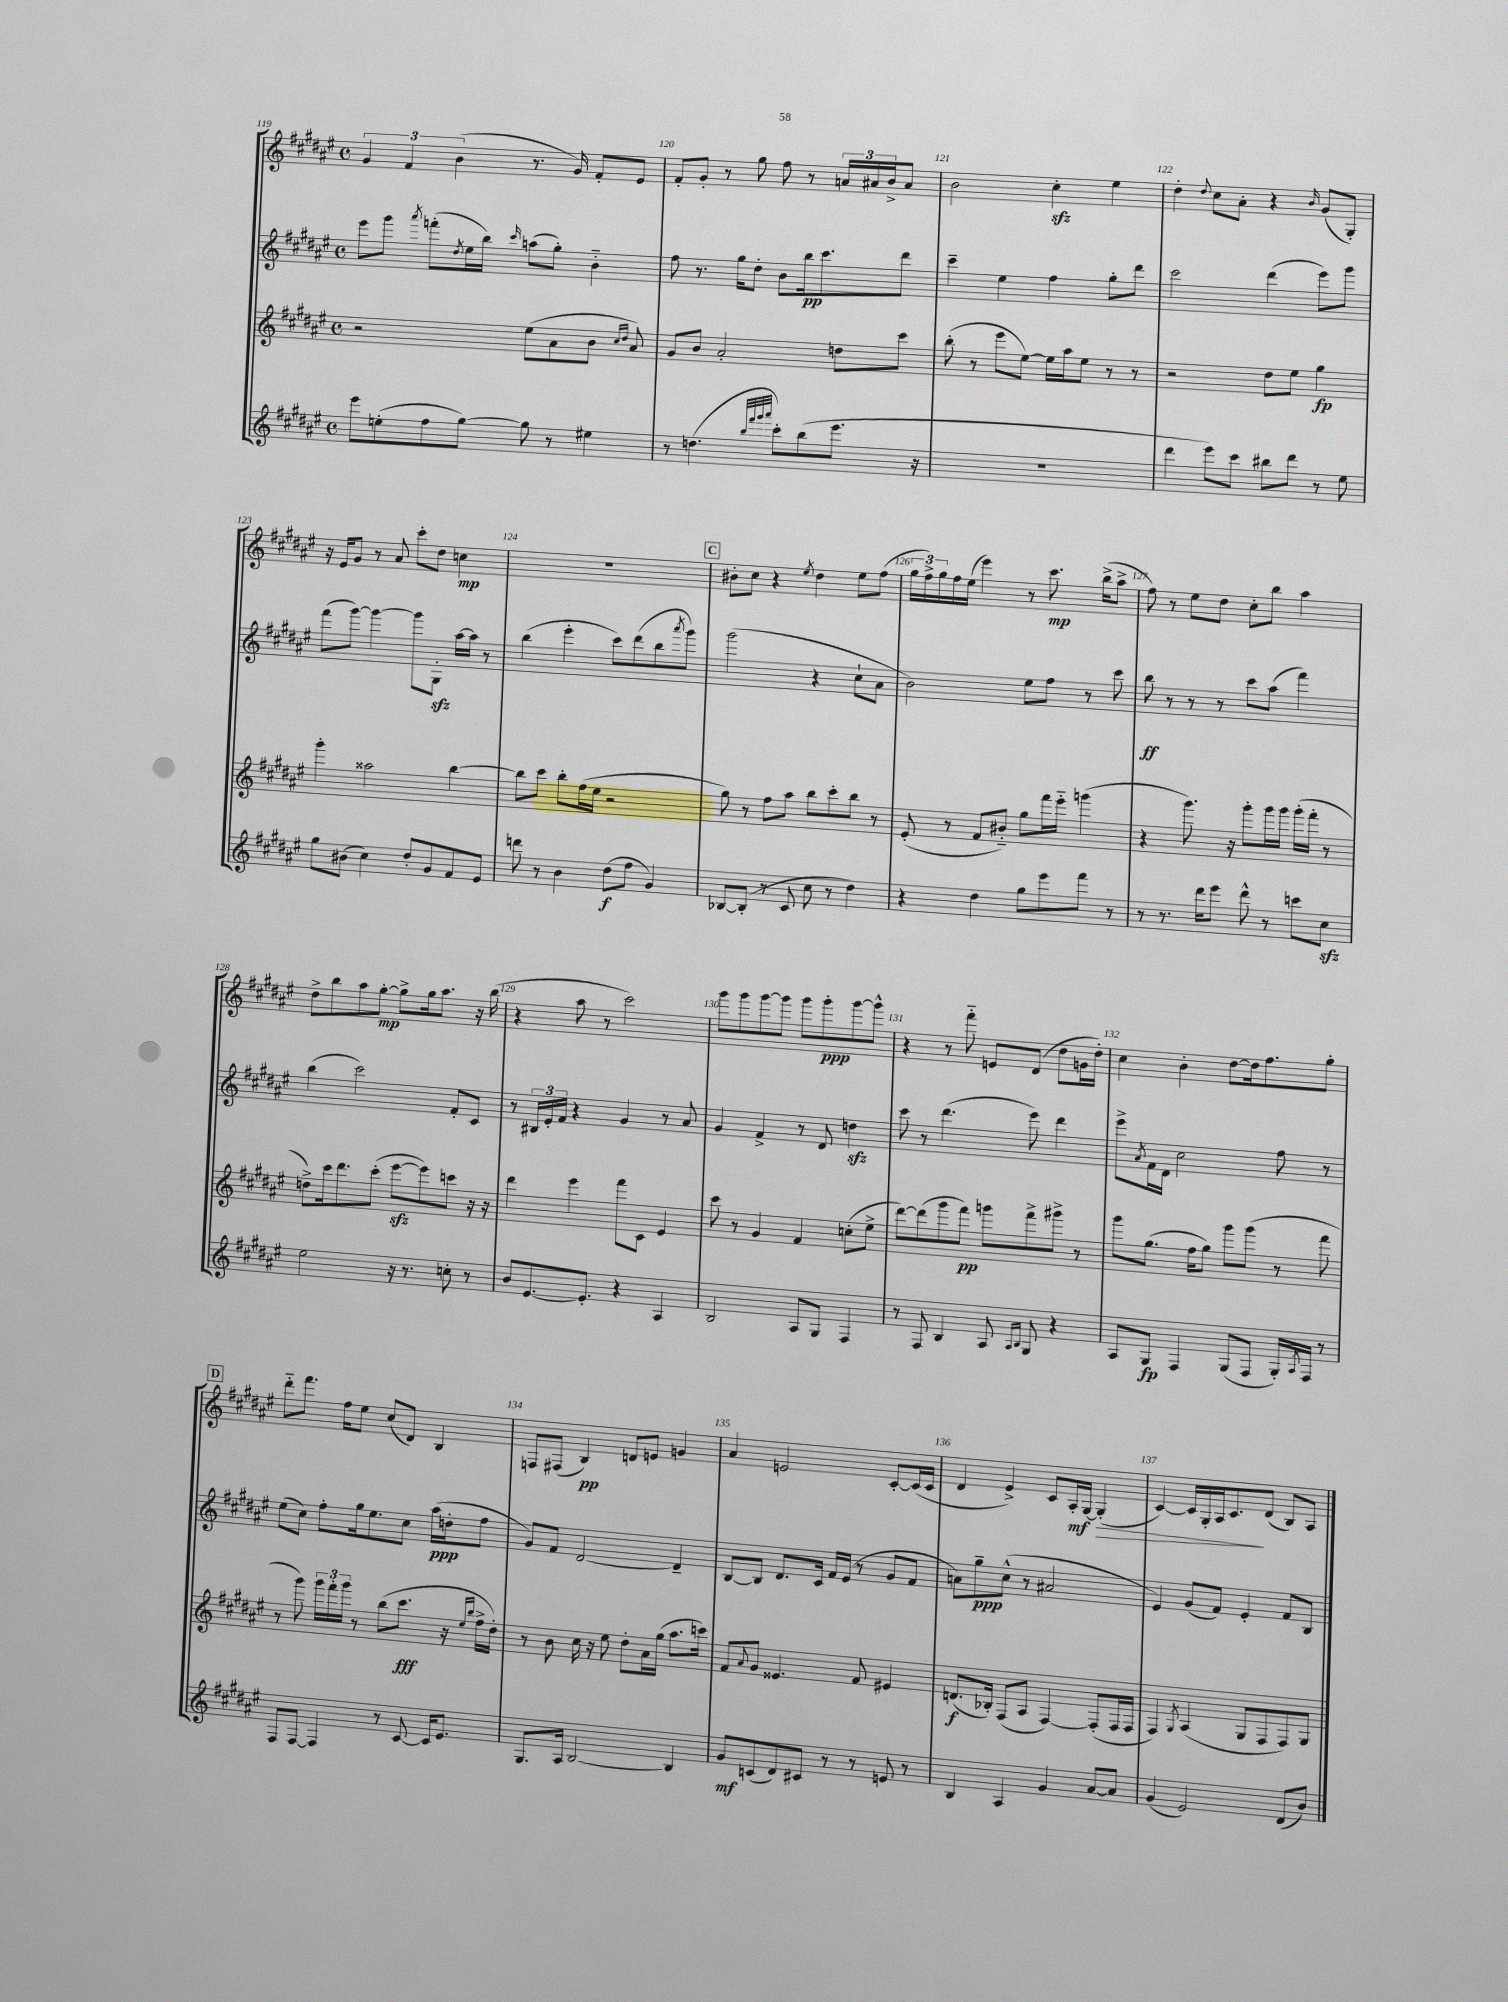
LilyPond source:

<<
\new StaffGroup <<
\new Staff = "s0" {
    \clef treble \key fis \major \defaultTimeSignature \time 4/4
    \tuplet 3/2 { gis'4 fis'4 b'4( } r8. gis'16) fis'8-. eis'8 |
    fis'8-. gis'8-. r8 gis''8 fis''8 r8 \tuplet 3/2 { a'16 ais'16 b'16-> } ais'8 |
    b'2 cis''4-.\sfz eis''4 |
    dis''4-. \appoggiatura { dis''8 } cis''8 ais'8-. r4 \grace { b'16 } gis'8( gis8-.) |
    r16 eis'16 gis'8 r8 ais'8 cis'''8-. dis''8 c''4\mp |
    R1 |
    \mark \markup { \box "C" } bis'8-. cis''8 r4 \acciaccatura { eis''8 } dis''4 eis''8 fis''8( |
    \tuplet 3/2 { gis''16 fis''16->) gis''16 } fis''16 eis''16( eis'''4) r8 cis'''8.\mp b''16->( ais''8-> |
    fis''8) r8 eis''8 dis''8 cis''8-. b''8 ais''4 |
    dis''8-> b''8 ais''8 gis''8~-.\mp gis''8-> gis''16 ais''8. r16 b''16( |
    r4 ais''8 r8 cis'''2) |
    gis'''8 gis'''8 gis'''8~ gis'''8 gis'''8 gis'''8-.\ppp gis'''8~ gis'''8-^ |
    r4 r8 fis'''8-_ e'8 dis'8( dis''8 g'16 dis''16-.) |
    cis''4 b'4-. dis''8~ dis''16 fis''8. gis''8-. |
    \mark \markup { \box "D" } dis'''8-_ fis'''8. fis''16 eis''8 cis''8( dis'8) b4 |
    f8 fis8( b4\pp) d'8 e'8 g'4 |
    ais'4 e'2 cis'8~-. cis'16( cis'16 |
    dis'4 eis'4->) cis'8 ais16-.\mf gis16~ gis4-.\>( |
    cis'4~) cis'16 gis16-. ais16 cis'8.\! dis'8( b8) ais8 \bar "|." |
}
\new Staff = "s1" {
    \clef treble \key fis \major \defaultTimeSignature \time 4/4
    eis'''8 gis'''8 \acciaccatura { ais'''8 } f'''8-.( \acciaccatura { dis''8 } eis''16 b''16) \grace { cis'''16 } a''8( gis''8-.) b'4-_ |
    fis''8 r8. gis''16 dis''8-. b'8 b''16\pp cis'''8. dis'''8 |
    cis'''4-- eis''4 fis''4 gis''8-. dis'''8 |
    cis'''2 dis'''4( eis'''8) gis'''8 |
    fis'''8( gis'''8~) gis'''4~ gis'''8 gis8-.\sfz ais''16~ ais''16 r8 |
    b''4( eis'''4-. cis'''8) dis'''8( b''8 \acciaccatura { ais'''8 } gis'''8) |
    \mark \markup { \box "C" } gis'''2( r4 cis''8-! ais'8 |
    b'2) eis''8 fis''8 r8 cis'''8 |
    b''8\ff r8 r8 r8 cis'''8 ais''8( fis'''4) |
    b''4( cis'''2) fis'8-. cis'8 |
    r8 \tuplet 3/2 { bis16 eis'16-. fis'16 } r4 gis'4 r8 ais'8 |
    gis'4 fis'4-> r8 dis'8 d''4\sfz |
    cis'''8 r8 dis'''4.( eis'''8) dis'''4 |
    eis'''8-> \acciaccatura { ais'8 } fis'16 dis'16 cis''2 fis''8 r8 |
    \mark \markup { \box "D" } eis''8( cis''8) fis''8-. gis''16 eis''8. cis''8 ais''16\ppp( d''16-. fis''8 |
    gis'8) fis'8 dis'2~ dis'4-- |
    b8~ b8 dis'8. cis'16 fis'16 eis'16( r8 gis'8 fis'8 |
    a'8) gis''8--\ppp cis''8-^( r8 ais'2 |
    eis'4) gis'8( fis'8) eis'4-. fis'8 b8 \bar "|." |
}
\new Staff = "s2" {
    \clef treble \key fis \major \defaultTimeSignature \time 4/4
    r2 eis''8( ais'8 b'8 \grace { cis''16 dis''16 } ais'8) |
    gis'8 b'8 ais'2-. d''8 cis'''8 |
    b''8-.( r8 eis'''8 eis''8~) eis''16 ais''16 eis''8 r8 r8 |
    r2 dis''8 eis''8 gis''4\fp |
    gis'''4-. aisis''2 b''4~ |
    b''8 cis'''8 b''8-. fis''16( eis''16 r2 |
    \mark \markup { \box "C" } gis''8) r8 fis''8 ais''8 b''8 cis'''8-. b''8 r8 |
    eis'8-.( r8 fis'8 bis'8-_) gis''8 fis'''16 eis'''16-_ g'''4( |
    r4 gis'''8.) r16 gis'''8-. gis'''16 gis'''16 gis'''16-.( fis'''16-. r8 |
    d''8->) cis'''16 dis'''8. cis'''8-.( eis'''8~\sfz eis'''8) c'''8 r16 r16 |
    dis'''4 eis'''4 fis'''8 cis'8 eis'4 |
    cis'''8 r8 gis'4 fis'4 c''8-.( eis''8-> |
    dis'''8~) dis'''8( gis'''8 fis'''8\pp) g'''8 fis'''8-> gis'''8-> r8 |
    gis'''8 gis''8.( fis''16 gis''8) gis'''8 gis'''8( r8 fis'''8 |
    \mark \markup { \box "D" } r8 gis'''8) \tuplet 3/2 { gis'''16 fis'''16-. gis'''16 } r8 b''8( cis'''8.\fff r16 \grace { eis''16 b''16 } fis''16-> dis''16-.) |
    r8 b'8 cis''16 r16 eis''8 dis''8-. ais'16 gis''16( ais''8. c'''16) |
    fis'8 \appoggiatura { ais'8 } gis'8 eisis'4. fis'8 eis'4 |
    d'8.\f( bes16-.) fis8( ais8 fis4~) fis8-.( fis16 fis16 |
    fis4) \acciaccatura { gis8 } ais4( gis8 fis8 fis8) gis8 \bar "|." |
}
\new Staff = "s3" {
    \clef treble \key fis \major \defaultTimeSignature \time 4/4
    eis'''8 e''8-.( fis''8 gis''8~) gis''8 r8 eis''4 |
    r8 d''4.( \grace { b''32 fis'''32 gis'''32 ais'''32 } cis'''8-.) b''8( eis'''8. r16 |
    R1 |
    dis'''4 eis'''8) cis'''8 bis''8 dis'''8 r8 eis''8 |
    gis''8 bis'8( cis''4) dis''8-. gis'8 fis'8 eis'8 |
    d'''8 r8 b'4 dis''8\f( fis''8 gis'4) |
    \mark \markup { \box "C" } bes8~ bes8-.( r8 cis'8 cis''8 r8 dis''4) |
    r4 dis''4 gis''8 eis'''8 fis'''8 r8 |
    r8 r8. dis'''16 eis'''8 dis'''8-^ r8 c'''8 cis''8\sfz |
    eis''2 r16 r8. c''8-. r8 |
    b'8 eis'8.~ eis'8.-. r4 ais4 |
    b2 ais8 gis8 fis4 |
    r8 fis8 b4 ais8 \grace { ais16 b16 } gis8 r4 |
    ais8 gis8\fp fis4 gis8( fis8 gis16-.) \acciaccatura { ais8 } fis16 r8 |
    \mark \markup { \box "D" } fis8 fis8~ fis4 r8 cis'8~ cis'16 eis'8. |
    gis8. ais16 b2~ b4 |
    gis'8\mf c'8( dis'8) cis'8 r8 r8 e'8 r8 |
    b4 ais4 gis'4 ais'8~ ais'8 |
    gis'4( eis'2) dis'8( b'8) \bar "|." |
}
>>
>>
\layout { \context { \Score currentBarNumber = #119 \override BarNumber.break-visibility = ##(#f #t #t) barNumberVisibility = #all-bar-numbers-visible } }
